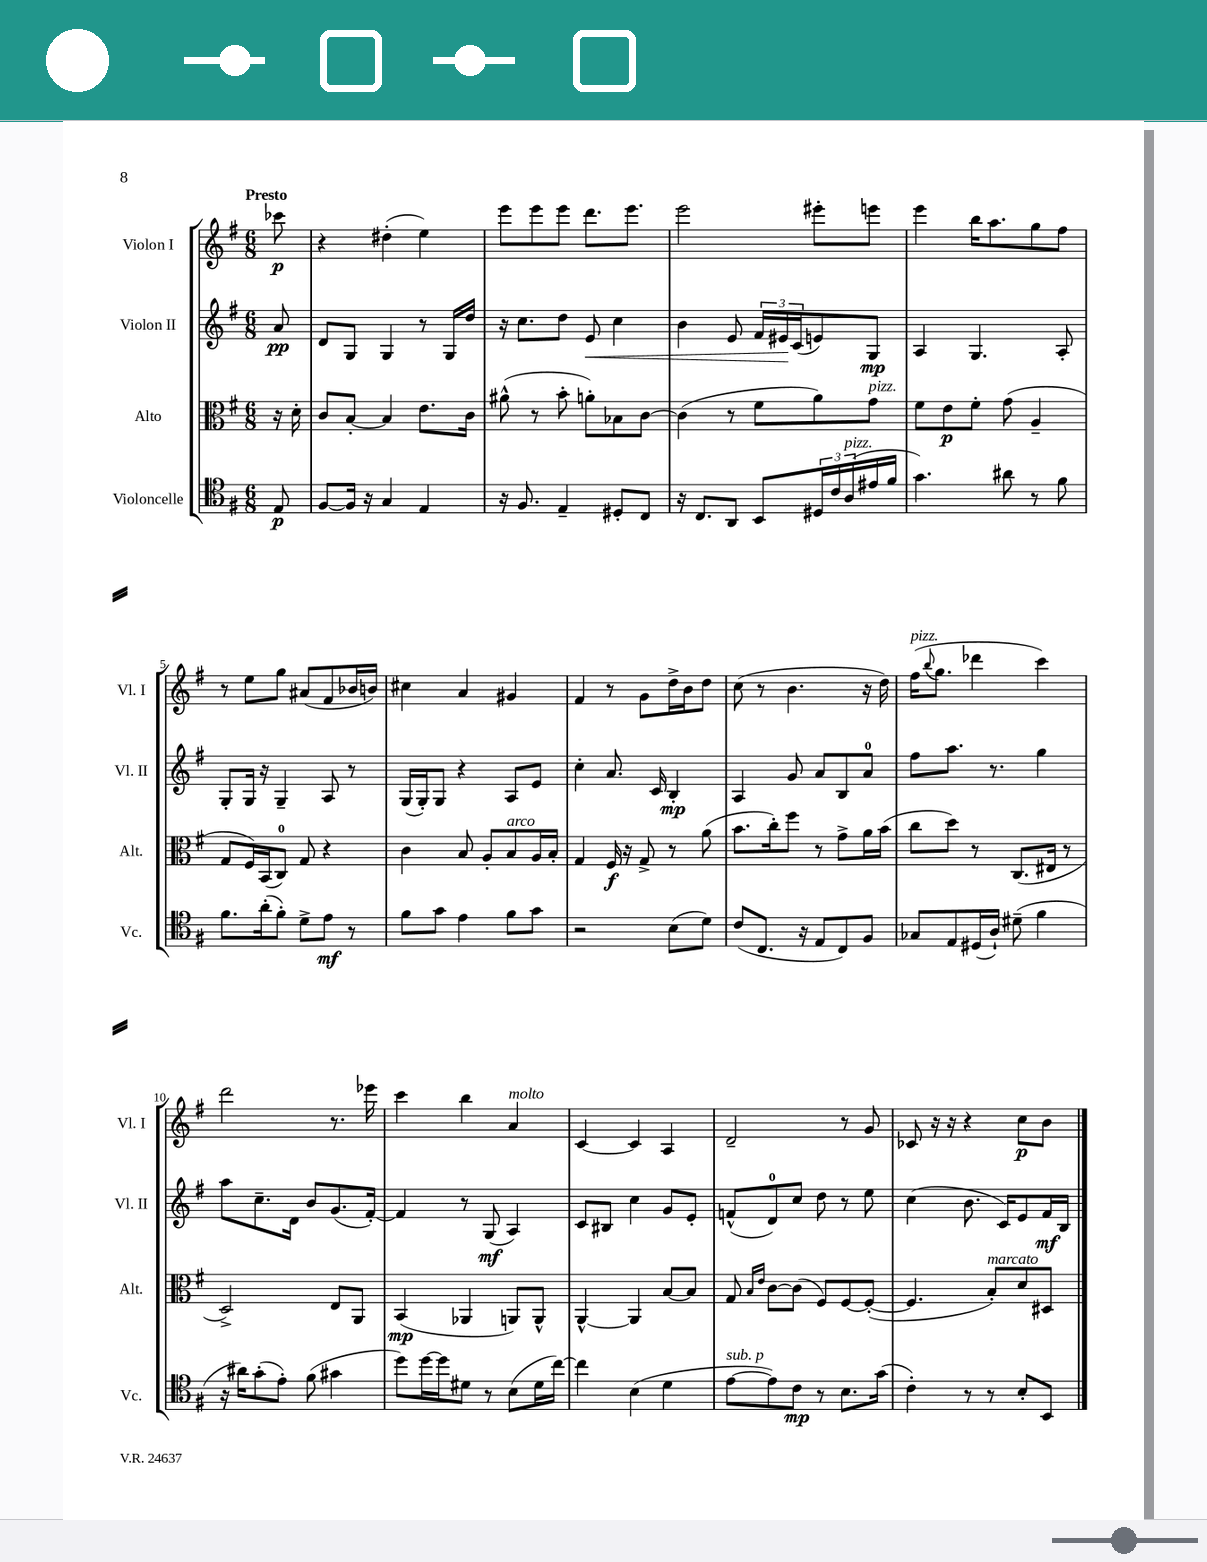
<<
\new StaffGroup <<
\new Staff = "s0" \with { instrumentName = "Violon I" shortInstrumentName = "Vl. I" } {
    \clef treble \key g \major \numericTimeSignature \time 6/8 \partial 8 \tempo "Presto"
    ces'''8\p |
    r4 dis''4-.( e''4) |
    e'''8 e'''8 e'''8 d'''8. e'''8. |
    e'''2 eis'''8-. e'''8 |
    e'''4 b''16 a''8. g''8 fis''8 |
    r8 e''8 g''8 ais'8( fis'8 bes'16 b'16) |
    cis''4 a'4 gis'4 |
    fis'4 r8 g'8 d''16-> b'16 d''8 |
    c''8( r8 b'4. r16 d''16) |
    fis''16^\markup { \italic "pizz." }( \appoggiatura { b''8 } g''8. des'''4 c'''4) |
    d'''2 r8. ees'''16 |
    c'''4 b''4 a'4^\markup { \italic "molto" } |
    c'4~ c'4 a4 |
    d'2-- r8 g'8 |
    ces'8 r16 r16 r4 c''8\p b'8 \bar "|." |
}
\new Staff = "s1" \with { instrumentName = "Violon II" shortInstrumentName = "Vl. II" } {
    \clef treble \key g \major \numericTimeSignature \time 6/8 \partial 8
    a'8\pp |
    d'8 g8 g4 r8 g16 d''16 |
    r16 c''8. d''8 e'8\< c''4 |
    b'4 e'8 \tuplet 3/2 { fis'16 eis'16\! c'16( } e'8) g8\mp |
    a4 g4. a8-. |
    g8-. g16 r16 g4-- a8 r8 |
    g16( g16-.) g8 r4 a8 e'8 |
    c''4-. a'8. c'16 b4-.\mp |
    a4 g'8 a'8 b8 a'8-0 |
    fis''8 a''8. r8. g''4 |
    a''8 c''8.-- d'16 b'8 g'8.( fis'16~-.) |
    fis'4 r8 g8\mf( a4) |
    c'8 bis8 c''4 g'8 e'8-. |
    f'8-^( d'8-0) c''8 d''8 r8 e''8 |
    c''4( b'8. c'16) e'8 fis'16\mf b16 \bar "|." |
}
\new Staff = "s2" \with { instrumentName = "Alto" shortInstrumentName = "Alt." } {
    \clef alto \key g \major \numericTimeSignature \time 6/8 \partial 8
    r16 d'16-. |
    c'8 b8~-. b4 e'8. c'16 |
    ais'8-^( r8 b'8-. a'8-.) bes8 c'8~ |
    c'4( r8 fis'8 a'8) g'8^\markup { \italic "pizz." } |
    fis'8 e'8\p fis'8-. g'8( a4-- |
    g8 fis16) b,16( c8-0) g8 r4 |
    c'4 b8 a8-. b8^\markup { \italic "arco" } a16 b16-. |
    g4 fis16\f r16 g8-> r8 a'8( |
    b'8. c''16-.) fis''8 r8 g'8-> a'16 b'16( |
    c''8 d''8) r8 c8.( eis16 r8 |
    d2->) e8 a,8 |
    b,4\mp( aes,4 a,8) a,8-^ |
    a,4~-^ a,4 b8~ b8 |
    g8 \grace { b16 e'16 } c'8~ c'8( fis8) fis8~ fis8~-.( |
    fis4. b8-.^\markup { \italic "marcato" }) d'8 dis8 \bar "|." |
}
\new Staff = "s3" \with { instrumentName = "Violoncelle" shortInstrumentName = "Vc." } {
    \clef tenor \key g \major \numericTimeSignature \time 6/8 \partial 8
    e8\p |
    fis8~ fis16 r16 g4 e4 |
    r16 fis8. e4-- dis8-. c8 |
    r16 c8. a,8 b,8 \tuplet 3/2 { dis16 c'16 a16^\markup { \italic "pizz." }( } eis'16 fis'16 |
    g'4.) ais'8 r8 fis'8 |
    fis'8. a'16-.( fis'8-.) d'8-> e'8\mf r8 |
    fis'8 g'8 e'4 fis'8 g'8 |
    r2 b8( d'8) |
    c'8( c8. r16 e8 c8) fis8 |
    ges8 e8 dis16( a16-!) dis'8--( fis'4 |
    r16 ais'16) g'8-.( e'8-.) fis'8( gis'4 |
    d''8) d''16~ d''16 dis'8 r8 b8( dis'16 c''16~) |
    c''4 b4( d'4 |
    e'8~^\markup { \italic "sub. p" } e'8) c'8\mp r8 b8. g'16( |
    c'4-.) r8 r8 b8-. b,8 \bar "|." |
}
>>
>>
